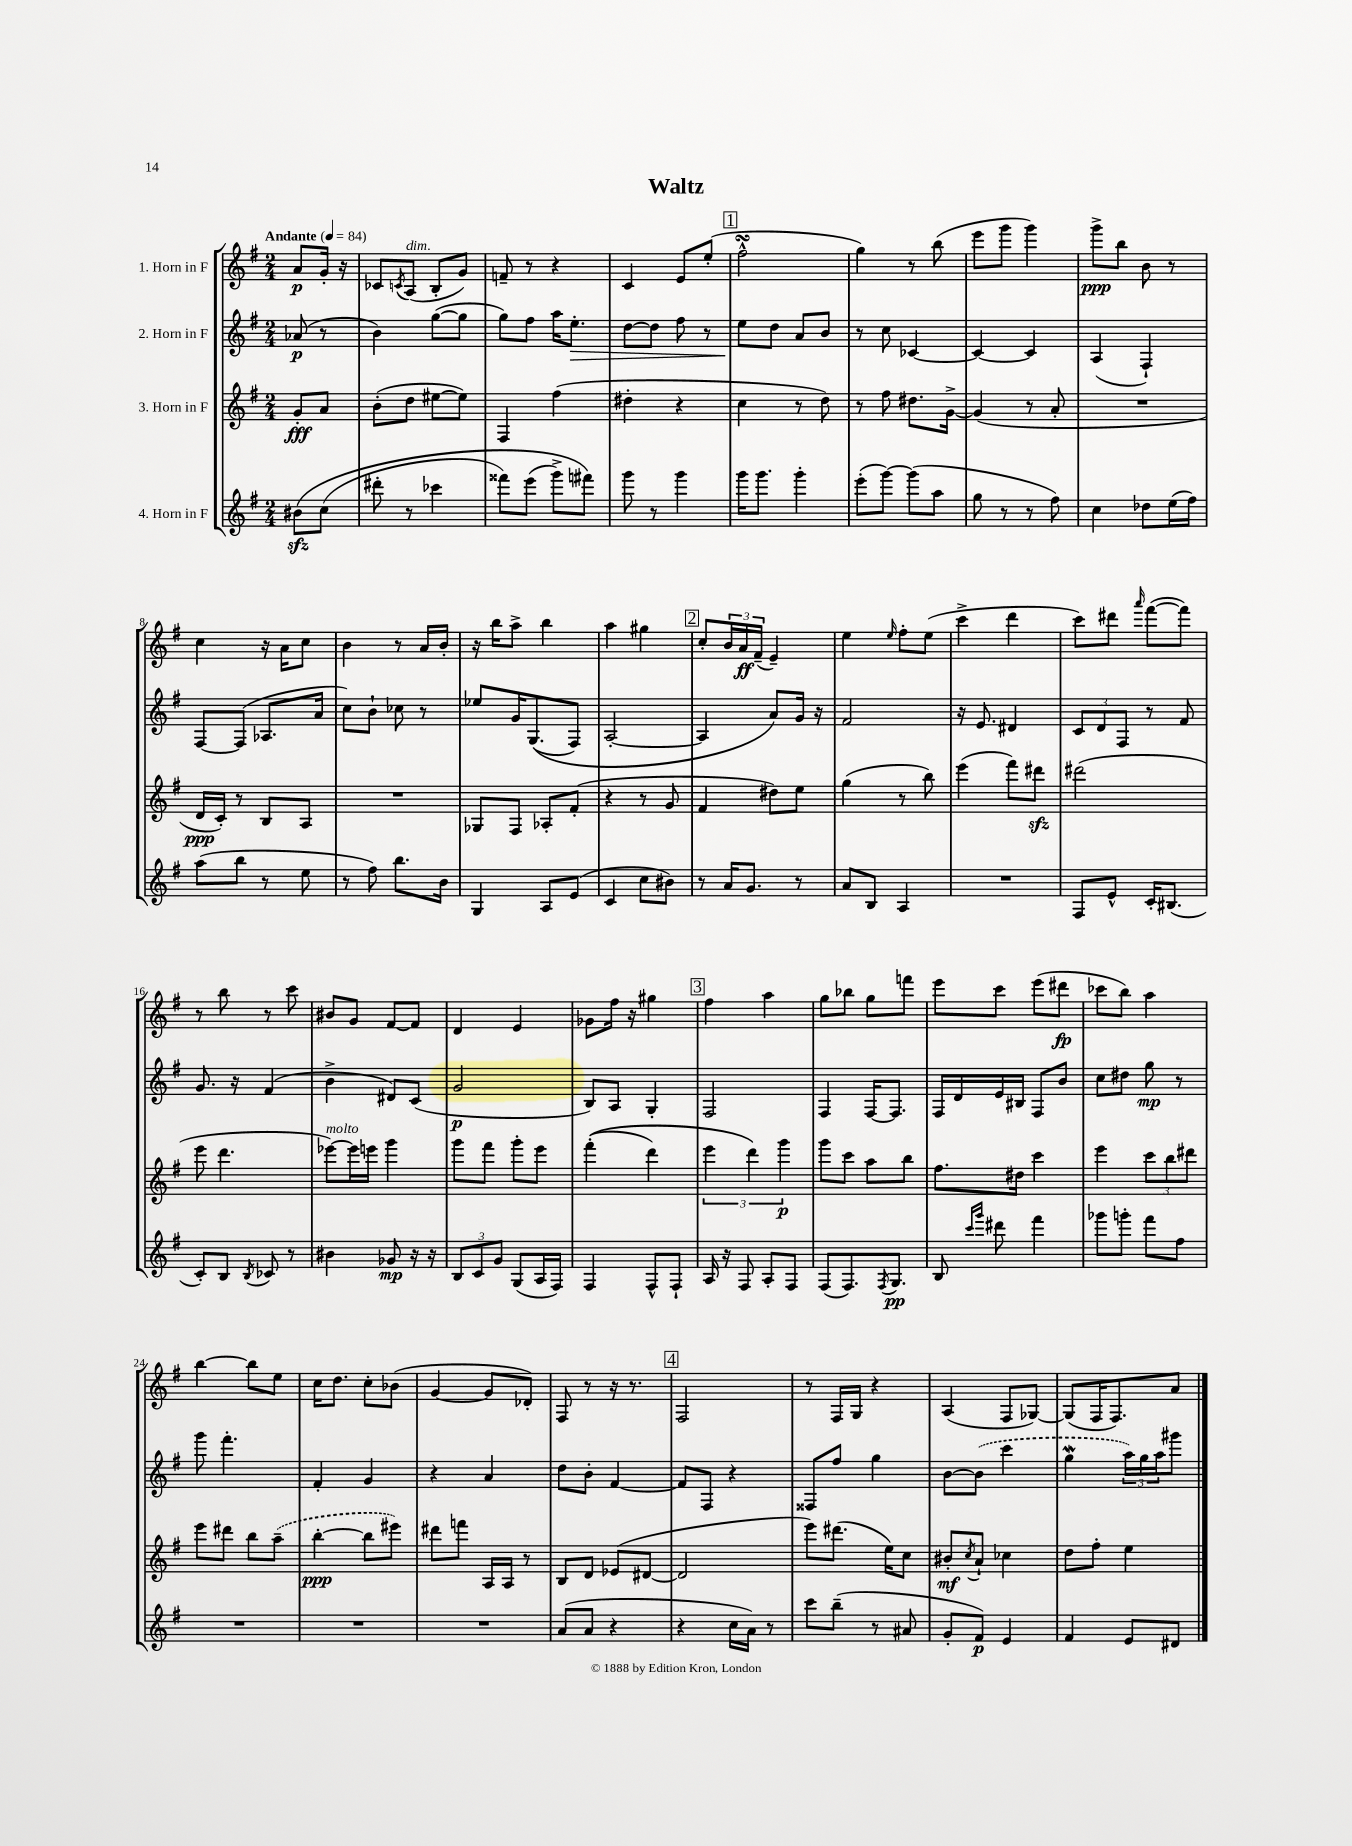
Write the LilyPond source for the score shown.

\header { title = "Waltz" }
<<
\new StaffGroup <<
\new Staff = "s0" \with { instrumentName = "1. Horn in F" } {
    \clef treble \key g \major \numericTimeSignature \time 2/4 \partial 4 \tempo "Andante" 4 = 84
    a'8\p g'16-. r16 |
    ces'8 \acciaccatura { c'8 } a8^\markup { \italic "dim." }( b8-. g'8) |
    f'8-- r8 r4 |
    c'4 e'8 e''8-.( |
    \mark \markup { \box "1" } fis''2-^\turn |
    g''4) r8 b''8( |
    e'''8 g'''8 g'''4) |
    g'''8->\ppp b''8 b'8 r8 |
    c''4 r16 a'16 c''8 |
    b'4 r8 a'16 b'16-. |
    r16 b''16 a''8-> b''4 |
    a''4 gis''4 |
    \mark \markup { \box "2" } c''8-. \tuplet 3/2 { b'16 a'16\ff fis'16--( } e'4--) |
    e''4 \grace { e''16 } fis''8-. e''8( |
    c'''4-> d'''4 |
    c'''8) dis'''8 \grace { a'''16 } fis'''8~( fis'''8) |
    r8 b''8 r8 c'''8 |
    bis'8 g'8 fis'8~ fis'8 |
    d'4 e'4 |
    ges'8 fis''16 r16 gis''4 |
    \mark \markup { \box "3" } fis''4 a''4 |
    g''8 bes''8 g''8 f'''8 |
    e'''8 c'''8 e'''8( dis'''8\fp |
    ces'''8 b''8) a''4 |
    b''4~ b''8 e''8 |
    c''16 d''8. c''8-. bes'8( |
    g'4~ g'8 des'8-.) |
    fis8 r8 r16 r8. |
    \mark \markup { \box "4" } fis2 |
    r8 fis16 g16 r4 |
    a4( fis8 ges8~) |
    ges8( fis16 fis8.) a'8 \bar "|." |
}
\new Staff = "s1" \with { instrumentName = "2. Horn in F" } {
    \clef treble \key g \major \numericTimeSignature \time 2/4 \partial 4
    aes'8\p( r8 |
    b'4) g''8~( g''8 |
    g''8) fis''8 a''16 e''8.-.\> |
    d''8~ d''8 fis''8 r8 |
    \mark \markup { \box "1" } e''8\! d''8 a'8 b'8 |
    r8 c''8 ces'4~ |
    ces'4~ ces'4 |
    a4( fis4-!) |
    fis8~ fis8( aes8. a'16 |
    c''8) b'8-! ces''8 r8 |
    ees''8 g'16 g8.(\( fis8) |
    a2~-. |
    \mark \markup { \box "2" } a4 a'8\) g'16 r16 |
    fis'2 |
    r16 e'8. dis'4 |
    \tuplet 3/2 { c'8 d'8 fis8 } r8 fis'8 |
    g'8. r16 fis'4( |
    b'4-> dis'8) c'8( |
    g'2\p |
    b8) a8 g4-. |
    \mark \markup { \box "3" } fis2 |
    fis4 fis16~ fis8. |
    fis16 d'16 e'16 bis16 fis8 b'8 |
    c''8 dis''8 g''8\mp r8 |
    g'''8 fis'''4.-. |
    fis'4-. g'4 |
    r4 a'4 |
    d''8 b'8-. fis'4~ |
    \mark \markup { \box "4" } fis'8 fis8 r4 |
    fisis8 fis''8 g''4 |
    b'8~ \once \slurDashed b'8( c'''4 |
    g''4\mordent \tuplet 3/2 { a''16) g''16 a''16 } gis'''8 \bar "|." |
}
\new Staff = "s2" \with { instrumentName = "3. Horn in F" } {
    \clef treble \key g \major \numericTimeSignature \time 2/4 \partial 4
    g'8-.\fff a'8 |
    b'8-.( d''8 eis''8~ eis''8) |
    fis4 fis''4( |
    dis''4-. r4 |
    \mark \markup { \box "1" } c''4 r8 d''8) |
    r8 fis''8 dis''8. g'16~-> |
    g'4( r8 a'8-. |
    R2 |
    d'16\ppp c'16-.) r8 b8 a8 |
    R2 |
    ges8 fis8 aes8-. fis'8-.( |
    r4 r8 g'8 |
    \mark \markup { \box "2" } fis'4 dis''8) e''8 |
    g''4( r8 b''8) |
    e'''4( fis'''8) dis'''8\sfz |
    dis'''2( |
    e'''8 d'''4. |
    ees'''8~^\markup { \italic "molto" }) ees'''16 e'''16 g'''4 |
    g'''8 fis'''8 g'''8-. e'''8 |
    fis'''4-.(\( d'''4) |
    \mark \markup { \box "3" } \tuplet 3/2 { e'''4 d'''4\) g'''4\p } |
    g'''8 c'''8 a''8 b''8 |
    fis''8. dis''16 c'''4 |
    e'''4 \tuplet 3/2 { c'''8 b''8 dis'''8 } |
    e'''8 dis'''8 b''8 \once \slurDashed a''8--( |
    b''4~-.\ppp b''8 eis'''8) |
    dis'''8 f'''8 a16 a16 r8 |
    b8 d'8 ees'8( dis'8~ |
    \mark \markup { \box "4" } dis'2 |
    e'''8) dis'''8.( e''16) c''8 |
    bis'8-.\mf \acciaccatura { c''8 } a'8-! ces''4 |
    d''8 fis''8-. e''4 \bar "|." |
}
\new Staff = "s3" \with { instrumentName = "4. Horn in F" } {
    \clef treble \key g \major \numericTimeSignature \time 2/4 \partial 4
    bis'8\sfz\( c''8( |
    dis'''8-. r8 ces'''4 |
    fisis'''8) e'''8( g'''8->) fis'''8\) |
    g'''8 r8 g'''4 |
    \mark \markup { \box "1" } g'''16 g'''8. g'''4-. |
    e'''8-.( g'''8~) g'''8( a''8 |
    g''8 r8 r8 fis''8) |
    c''4 des''8 e''16( fis''16) |
    a''8( b''8 r8 e''8 |
    r8 fis''8) b''8. b'16 |
    g4 a8 e'8( |
    c'4 c''8 bis'8) |
    \mark \markup { \box "2" } r8 a'16 g'8. r8 |
    a'8 b8 a4 |
    R2 |
    fis8 e'8-^ c'16-. bis8.( |
    c'8-.) b8 \acciaccatura { b8 } ces'8 r8 |
    bis'4 ges'8\mp r16 r16 |
    \tuplet 3/2 { b8 c'8 g'8 } g8( a16 fis16) |
    fis4 fis8-^ fis8-! |
    \mark \markup { \box "3" } a16 r16 fis8 a8-. fis8 |
    fis8( fis8.) \acciaccatura { fis8 } g8.\pp |
    b8 \grace { c'''16 g'''16 } dis'''8 fis'''4 |
    ges'''8 g'''8-. fis'''8 fis''8 |
    R2 |
    R2 |
    R2 |
    a'8( a'8 r4 |
    \mark \markup { \box "4" } r4 c''16 a'16) r8 |
    c'''8 b''8--( r8 ais'8 |
    g'8-. fis'8\p) e'4 |
    fis'4 e'8 dis'8 \bar "|." |
}
>>
>>
